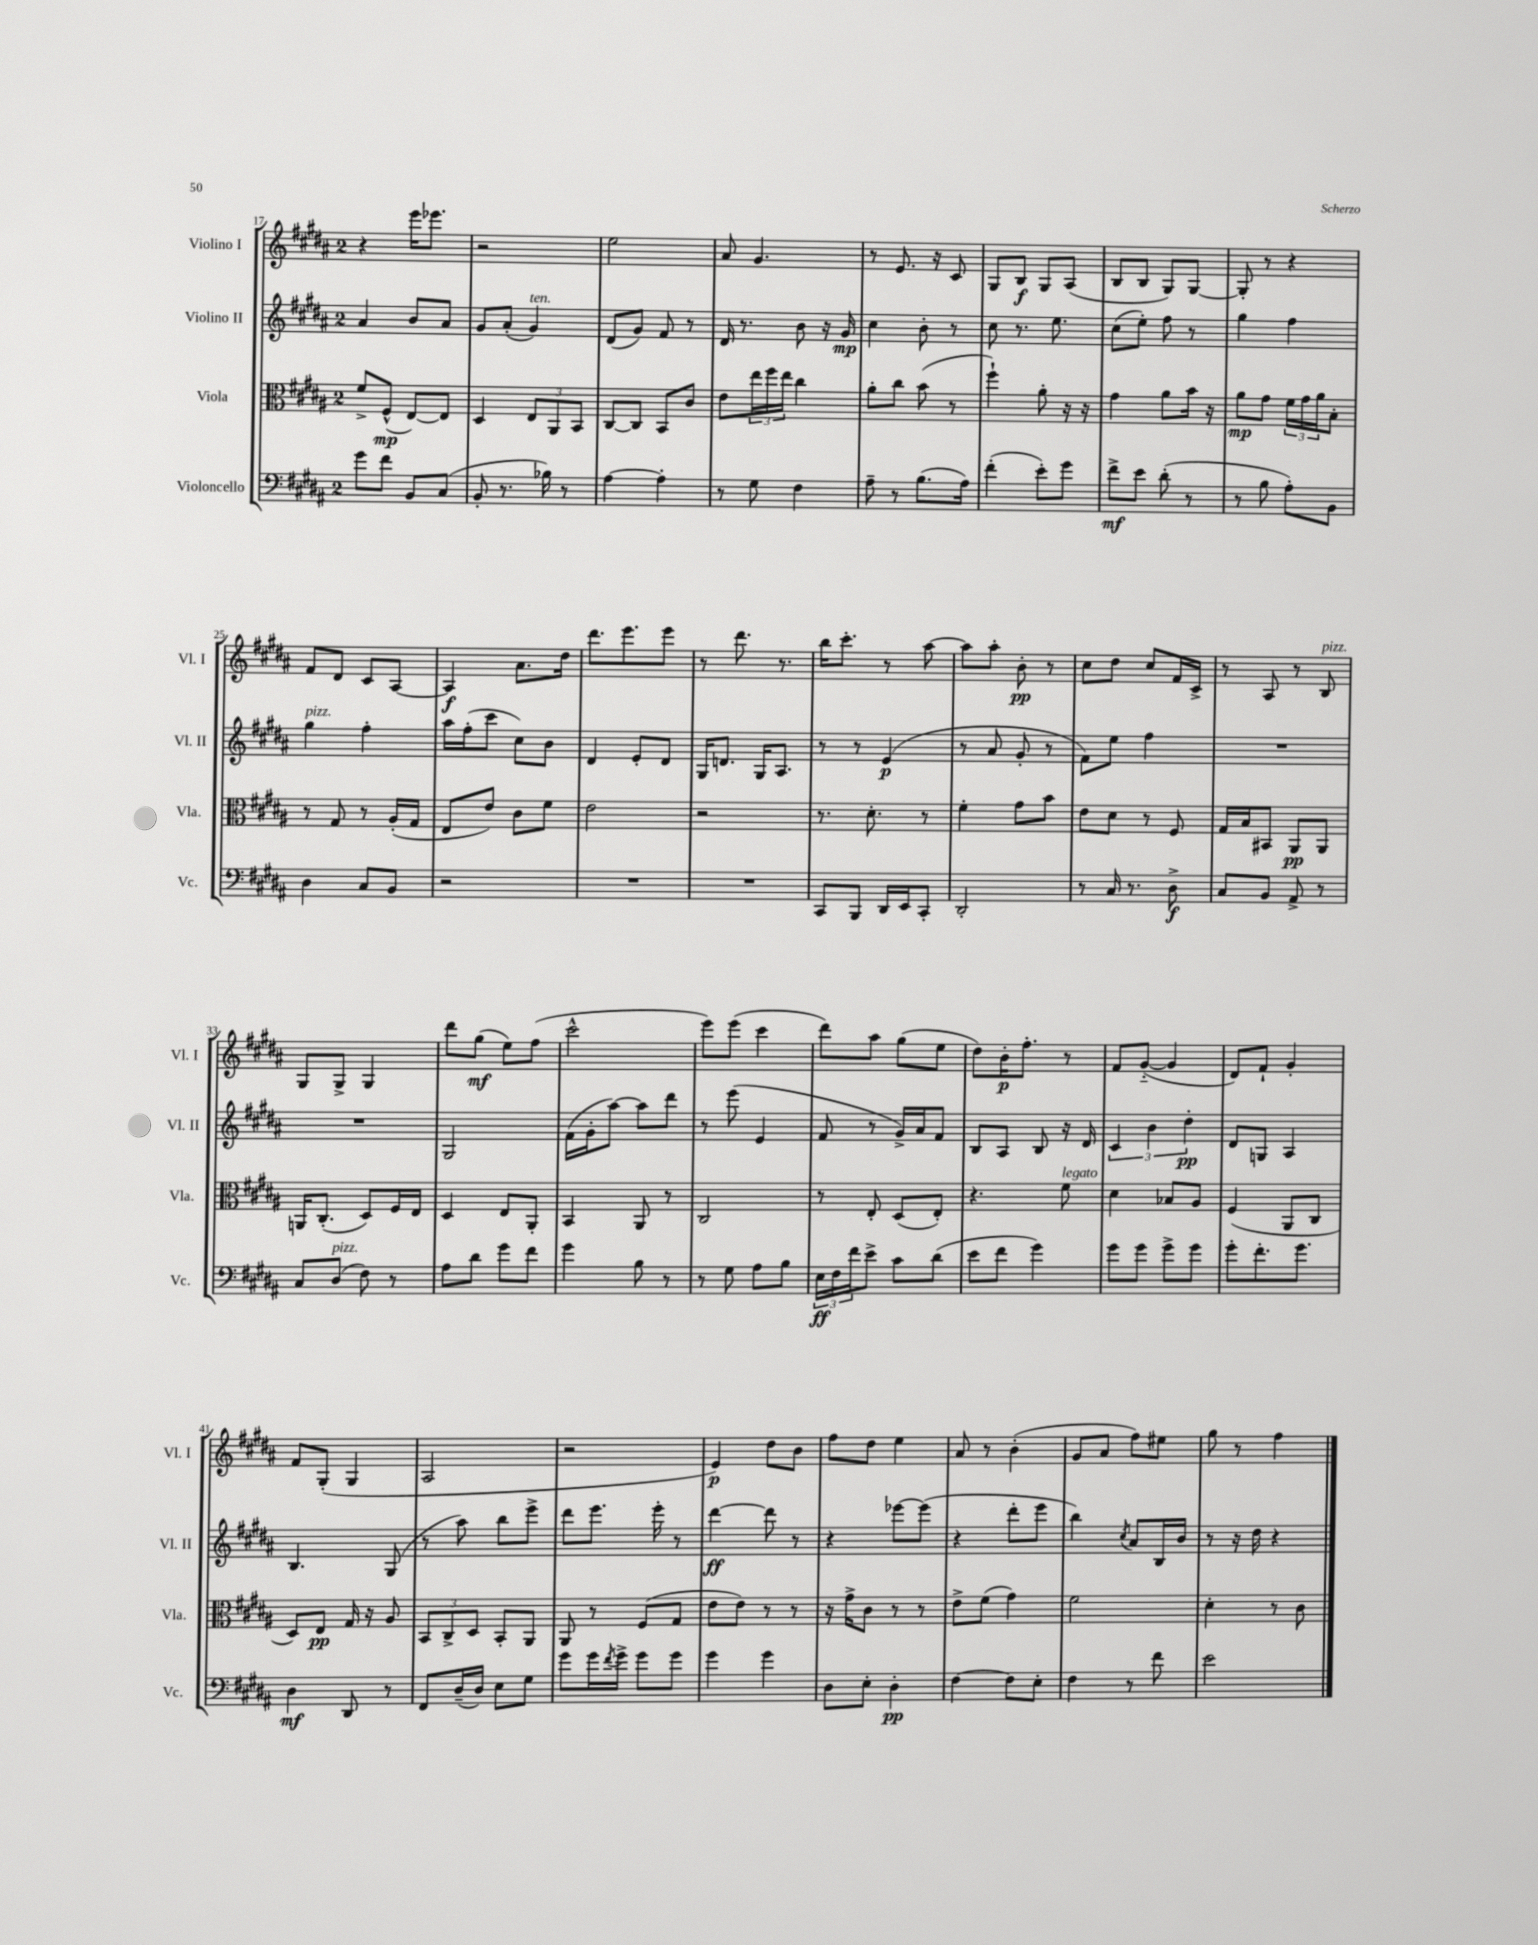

**kern	**kern	**kern	**kern
*staff4	*staff3	*staff2	*staff1
*clefF4	*clefC3	*clefG2	*clefG2
*k[f#c#g#d#a#]	*k[f#c#g#d#a#]	*k[f#c#g#d#a#]	*k[f#c#g#d#a#]
*M2/4	*M2/4	*M2/4	*M2/4
8g#	8f#^	4a#	4r
8f#	(8F#^^	.	.
8BB	[8E)	8b	16eee
.	.	.	8.eee-
(8C#	8E]	8a#	.
=	=	=	=
8BB'	4D#	8g#	2r
8.r	.	(8a#'	.
.	12E	4g#)	.
16B-)	.	.	.
.	12AA#	.	.
8r	.	.	.
.	12BB	.	.
=	=	=	=
[4A#	[8C#	(8d#	2ee
.	8C#]	8g#)	.
4A#']	8BB	8f#	.
.	8c#	8r	.
=	=	=	=
8r	8e	16d#	8a#
.	.	8.r	.
8G#	24ee	.	4.g#
.	24ff#	.	.
.	24ee	.	.
4F#	4cc#	8b	.
.	.	16r	.
.	.	16g#	.
=	=	=	=
8A#~	8a#'	4cc#	8r
8r	8cc#	.	8.e
(8.B	(8b	8b'	.
.	.	.	16r
.	8r	8r	8c#
16A#)	.	.	.
=	=	=	=
(4f#'	4ff#`)	8cc#	8G#
.	.	8.r	8B
8e')	8a#'	.	8G#
.	.	8.ee	.
8g#	16r	.	(8A#
.	16r	.	.
=	=	=	=
8f#^	4g#	(8cc#	8B
8e	.	8ee')	8B
(8d#'	8a#	8ff#	8G#)
8r	16b	8r	[8G#
.	16r	.	.
=	=	=	=
8r	8a#	4gg#	8G#']
8B	8g#	.	8r
8A#')	24f#	4ff#	4r
.	24g#	.	.
.	24a#	.	.
8BB	8B'	.	.
=	=	=	=
4D#	8r	4gg#	8f#
.	8G#	.	8d#
8C#	8r	4ff#'	8c#
8BB	(16A#'	.	[8A#
.	16G#	.	.
=	=	=	=
2r	8E	16aa#	4A#]
.	.	(16ff#'	.
.	8e)	8ccc#	.
.	8c#	8cc#)	8.a#
.	8f#	8b	.
.	.	.	16dd#
=	=	=	=
2r	2e	4d#	8.ddd#
.	.	.	8.eee
.	.	8e'	.
.	.	8d#	8eee
=	=	=	=
2r	2r	16G#	8r
.	.	8.d	.
.	.	.	8.ddd#
.	.	16G#	.
.	.	8.A#	8.r
=	=	=	=
8CC#	8.r	8r	16bb
.	.	.	8.ccc#'
8BBB	.	8r	.
.	8.d#'	.	.
16DD#	.	(4e	8r
16EE	.	.	.
8CC#'	8r	.	[8aa#
=	=	=	=
2DD#'	4f#'	8r	8aa#]
.	.	8a#	8aa#'
.	8g#	8g#'	8b'
.	8b	8r	8r
=	=	=	=
8r	8e	8f#)	8cc#
16C#	8d#	8ee	8dd#
8.r	.	.	.
.	8r	4ff#	8cc#
8D#^	8F#	.	16f#
.	.	.	16c#^
=	=	=	=
8C#	16G#	2r	8r
.	16B	.	.
8BB	8BB#	.	8A#
8AA#^	8AA#	.	8r
8r	8AA#	.	8B
=	=	=	=
8C#	16AA	2r	8G#
.	(8.C#'	.	.
(8D#	.	.	8G#^
8F#)	8D#)	.	4G#
8r	16F#	.	.
.	16E	.	.
=	=	=	=
8A#	4D#	2G#	8ddd#
8d#	.	.	(8gg#
8g#	8E	.	8ee)
8f#	8AA#'	.	(8ff#
=	=	=	=
4g#	4BB	(16f#	2ccc#^^
.	.	16g#'	.
.	.	[8aa#)	.
8B	8AA#	8aa#]	.
8r	8r	8ddd#	.
=	=	=	=
8r	2C#	8r	8eee)
8G#	.	(8eee	(8eee
8A#	.	4e	4ccc#
8B	.	.	.
=	=	=	=
24E	8r	8f#	8ddd#)
24F#	.	.	.
24f#	.	.	.
8e^	8E'	8r	8aa#
8c#	(8D#	16g#^)	(8gg#
.	.	16a#	.
(8d#	8E')	8f#	8ee
=	=	=	=
8e	4.r	8B	8dd#)
8f#	.	8A#	16b'
.	.	.	8.ff#'
4g#)	.	8B	.
.	8f#	16r	8r
.	.	16d#	.
=	=	=	=
8g#	4d#	6c#	8f#
8g#	.	.	([8g#'~
.	.	6b	.
8g#^	8B-	.	4g#]
.	.	6dd#'	.
8g#	8A#	.	.
=	=	=	=
8g#'	(4F#	8d#	8d#)
8.f#'	.	8G	8f#`
.	8AA#	4A#	4g#'
8.g#	.	.	.
.	8C#	.	.
=	=	=	=
4D#	8D#)	4.B	8f#
.	8E	.	(8G#'
8DD#	16G#	.	4G#
.	16r	.	.
8r	8A#	(8G#	.
=	=	=	=
8FF#	12BB	8r	2A#
.	12C#^	.	.
(16D#~	.	8aa#)	.
.	12D#	.	.
16D#)	.	.	.
8E	8BB'	8bb	.
8G#	8AA#	8eee^	.
=	=	=	=
8g#	8AA#	8ddd#	2r
16g#	8r	8.eee	.
8qf#	.	.	.
16g#^	.	.	.
8g#	(8F#	.	.
.	.	16eee'	.
8g#	8G#	8r	.
=	=	=	=
4g#	8e	[4ddd#	4e)
.	8e)	.	.
4g#	8r	8ddd#]	8dd#
.	8r	8r	8b
=	=	=	=
8D#	16r	4r	8ff#
.	16g#^	.	.
8E'	8c#	.	8dd#
4D#'	8r	[8eee-	4ee
.	8r	(8eee-]	.
=	=	=	=
[4F#	8e^	4r	8a#
.	(8f#	.	8r
8F#]	4g#)	8ddd#'	(4b'
8E'	.	8eee	.
=	=	=	=
4F#	2f#	4bb)	8g#
.	.	.	8a#
.	.	8qcc#	.
8r	.	8a#	8ff#)
8f#	.	16B	8ee#
.	.	16b	.
=	=	=	=
2e	4d#'	8r	8gg#
.	.	16r	8r
.	.	16dd#	.
.	8r	4r	4ff#
.	8c#	.	.
==	==	==	==
*-	*-	*-	*-
